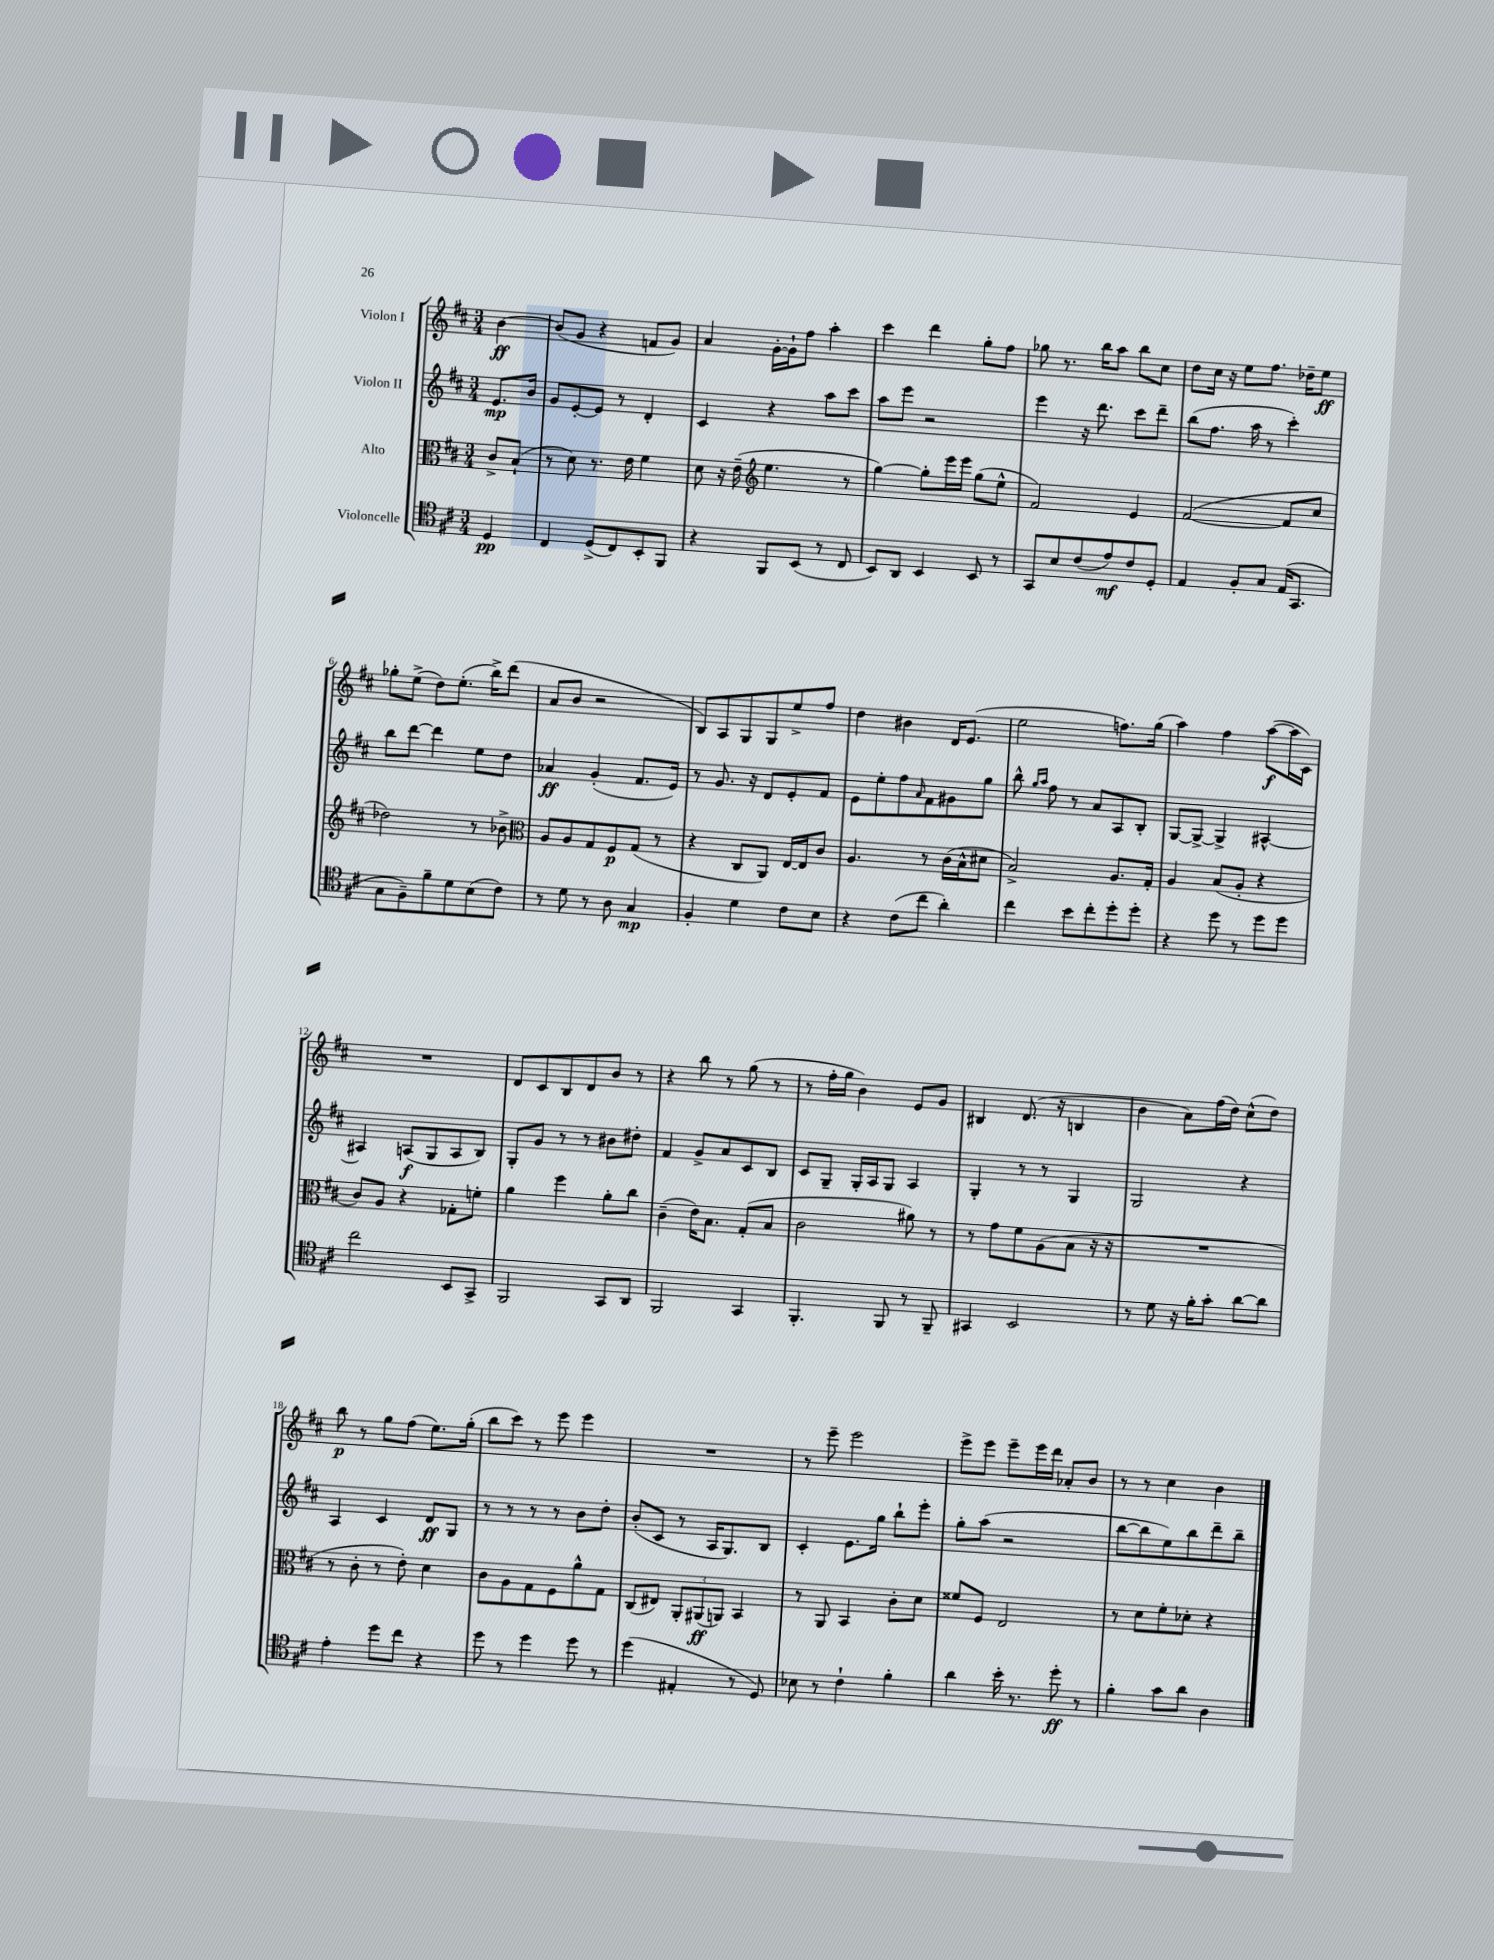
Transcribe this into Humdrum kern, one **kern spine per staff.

**kern	**dynam	**kern	**dynam	**kern	**dynam	**kern	**dynam
*part4	*part4	*part3	*part3	*part2	*part2	*part1	*part1
*staff4	*staff4	*staff3	*staff3	*staff2	*staff2	*staff1	*staff1
*I"Violoncelle	*	*I"Alto	*	*I"Violon II	*	*I"Violon I	*
*clefC4	*	*clefC3	*	*clefG2	*	*clefG2	*
*k[f#c#]	*	*k[f#c#]	*	*k[f#c#]	*	*k[f#c#]	*
*M3/4	*	*M3/4	*	*M3/4	*	*M3/4	*
=	=	=	=	=	=	=	=
4D/	pp	8c#^/L	.	8.e/L	mp	[4b\	ff
.	.	(8B`/J	.	.	.	.	.
.	.	.	.	16b/Jk	.	.	.
=1	=1	=1	=1	=1	=1	=1	=1
4C#/	.	8r	.	8g/L	.	(8b/L]	.
.	.	8d\)	.	[8e'/	.	8g/J	.
(8D^/L	.	8.r	.	8e/J]	.	4r	.
8C#/)	.	.	.	8r	.	.	.
.	.	16e\	.	.	.	.	.
8BB'/	.	4f#\	.	4d'/	.	8fn/L	.
8FF#/J	.	.	.	.	.	8g/J)	.
=2	=2	=2	=2	=2	=2	=2	=2
4r	.	8d\	.	4c#/	.	4a/	.
.	.	16r	.	.	.	.	.
.	.	(16e~\	.	.	.	.	.
*	*	*clefG2	*	*	*	*	*
8FF#/L	.	4.ee\	.	4r	.	[16g'\LL	.
.	.	.	.	.	.	16g`\J]	.
(8BB/J	.	.	.	.	.	8ff#\J	.
8r	.	.	.	8aa\L	.	4aa'\	.
8C#/	.	8r	.	8ccc#\J	.	.	.
=3	=3	=3	=3	=3	=3	=3	=3
8BB/L)	.	[4gg\)	.	8aa\L	.	4ccc#\	.
8AA/J	.	.	.	8eee\J	.	.	.
4BB/	.	8gg'\L]	.	2r	.	4ddd\	.
.	.	16eee\L	.	.	.	.	.
.	.	16eee\JJ	.	.	.	.	.
8BB/	.	(8gg\L	.	.	.	8gg'\L	.
8r	.	8ee^^\J	.	.	.	8ff#\J	.
=4	=4	=4	=4	=4	=4	=4	=4
8GG/L	.	2f#/)	.	4eee\	.	8gg-X\	.
8B/	.	.	.	.	.	8.r	.
(8c#/	.	.	.	16r	.	.	.
.	.	.	.	8.ddd\	.	16bb\KL	.
8e/)	mf	.	.	.	.	8aa\J	.
8c#/	.	4e/	.	8ccc#\L	.	8bb\L	.
8D'/J	.	.	.	8ddd~\J	.	8cc#\J	.
=5	=5	=5	=5	=5	=5	=5	=5
4E/	.	([2f#/	.	(8bb\L	.	8dd\L	.
.	.	.	.	8.ff#\J	.	16cc#\Jk	.
.	.	.	.	.	.	16r	.
8F#'/L	.	.	.	.	.	8ee\L	.
.	.	.	.	16aa\	.	.	.
8G/J	.	.	.	8r	.	8.ff#\J	.
(16E/KL	.	8f#/L]	.	4ccc#'\)	.	.	.
8.GG/J	.	.	.	.	.	16dd-X~\KL	.
.	.	8cc#/J	.	.	.	8ee\J	ff
!!LO:LB:g=z
=6	=6	=6	=6	=6	=6	=6	=6
8G\L	.	2dd-X\)	.	8bb\L	.	8gg-X'\L	.
8F#~\)	.	.	.	[8ddd\J	.	(8ee^\J	.
8f#~\	.	.	.	4ddd\]	.	8dd\L)	.
8d\	.	.	.	.	.	(8.ee'\J	.
(8B\	.	8r	.	8ee\L	.	.	.
.	.	.	.	.	.	16bb^\KL)	.
8c#\J)	.	8b-X^\	.	8dd\J	.	(8ddd\J	.
=7	=7	=7	=7	=7	=7	=7	=7
*	*	*clefC3	*	*	*	*	*
8r	.	8A/L	.	4a-X/	ff	8a/L	.
8d\	.	8A/	.	.	.	8b/J	.
8r	.	8G/	.	(4g'/	.	2r	.
8A\	.	8F#/	p	.	.	.	.
4G/	mp	(8G/J	.	8.f#/L	.	.	.
.	.	8r	.	.	.	.	.
.	.	.	.	16e/Jk)	.	.	.
=8	=8	=8	=8	=8	=8	=8	=8
4F#'/	.	4r	.	8r	.	8B/L)	.
.	.	.	.	8.g/	.	8A/	.
4d\	.	8C#/L	.	.	.	8G/	.
.	.	.	.	16r	.	.	.
.	.	8AA/J)	.	8d/L	.	8G/	.
8c#\L	.	[16E/LL	.	8e'/	.	8ee^/	.
.	.	16E/J]	.	.	.	.	.
8B\J	.	8c#/J	.	8f#/J	.	8ff#/J	.
=9	=9	=9	=9	=9	=9	=9	=9
4r	.	4.A/	.	8e\L	.	4dd\	.
.	.	.	.	8ee'\	.	.	.
(8c#\L	.	.	.	8ff#\	.	4b#X\	.
.	.	.	.	16qqa/	.	.	.
8cc#\J	.	8r	.	8f#\	.	.	.
4a'\)	.	(16c#\LL	.	8g#X\	.	16d/KL	.
.	.	16B^^\J	.	.	.	(8.e/J	.
.	.	8d#X\J	.	8gg\J	.	.	.
=10	=10	=10	=10	=10	=10	=10	=10
4cc#\	.	2B^/)	.	8bb^^\	.	2ee\	.
.	.	.	.	16qqgg/LL	.	.	.
.	.	.	.	16qqaa/JJ	.	.	.
.	.	.	.	8ff#\	.	.	.
8b\L	.	.	.	8r	.	.	.
8cc#'\	.	.	.	8a/L	.	.	.
8dd'\	.	8.A/L	.	8A/	.	8.ffn\L)	.
8dd'\J	.	.	.	8B'/J	.	.	.
.	.	16G'/Jk	.	.	.	(16gg\Jk	.
=11	=11	=11	=11	=11	=11	=11	=11
4r	.	4A/	.	[8G/L	.	4aa\)	.
.	.	.	.	8G^/J_	.	.	.
8dd\	.	(8B/L	.	4G^/]	.	4ff#\	.
8r	.	8A'/J	.	.	.	.	.
8dd\L	.	4r	.	[4A#X^^/	.	([8aa\L	f
8dd\J	.	.	.	.	.	16aa\L]	.
.	.	.	.	.	.	16c#\JJ)	.
!!LO:LB:g=z
=12	=12	=12	=12	=12	=12	=12	=12
2cc#\	.	8c#/L)	.	4A#X/]	.	2.r	.
.	.	8A/J	.	.	.	.	.
.	.	4r	.	(8An/L	f	.	.
.	.	.	.	8G/	.	.	.
8BB/L	.	8G-X'\L	.	8A/	.	.	.
8GG^/J	.	8fn'\J	.	8B/J)	.	.	.
=13	=13	=13	=13	=13	=13	=13	=13
2FF#/	.	4a\	.	8G'/L	.	8d/L	.
.	.	.	.	8g/J	.	8c#/	.
.	.	4ff#\	.	8r	.	8B/	.
.	.	.	.	8r	.	8d/	.
8GG/L	.	8a'\L	.	8b#X\L	.	8b/J	.
8AA/J	.	8cc#\J	.	8dd#X'\J	.	8r	.
=14	=14	=14	=14	=14	=14	=14	=14
2FF#/	.	(4c#~\	.	4f#/	.	4r	.
.	.	16e\KL)	.	8g^/L	.	8bb\	.
.	.	8.B\J	.	.	.	.	.
.	.	.	.	8a/	.	8r	.
4GG/	.	(8G'/L	.	8c#/	.	(8gg\	.
.	.	8B/J	.	8B/J	.	8r	.
=15	=15	=15	=15	=15	=15	=15	=15
4.FF#'/	.	2c#\	.	8c#/L	.	8r	.
.	.	.	.	8G~/J	.	16ff#'\LL	.
.	.	.	.	.	.	16gg\JJ	.
.	.	.	.	16G'/LL	.	4b\)	.
.	.	.	.	16A/J	.	.	.
8FF#/	.	.	.	8G/J	.	.	.
8r	.	8a#X\)	.	4A/	.	8e/L	.
8FF#~/	.	8r	.	.	.	8g/J	.
=16	=16	=16	=16	=16	=16	=16	=16
4GG#X/	.	8r	.	4G'/	.	4B#X/	.
.	.	8g\L	.	.	.	.	.
2BB/	.	8f#\	.	8r	.	(8.d/	.
.	.	(8A\	.	8r	.	.	.
.	.	.	.	.	.	16r	.
.	.	8B\J	.	4G/	.	4Bn/	.
.	.	16r	.	.	.	.	.
.	.	16r	.	.	.	.	.
=17	=17	=17	=17	=17	=17	=17	=17
8r	.	2.r	.	2G/	.	4b\	.
8d\	.	.	.	.	.	.	.
16r	.	.	.	.	.	8a\L)	.
16f#'\KL	.	.	.	.	.	.	.
8g'\J	.	.	.	.	.	(16ff#\L	.
.	.	.	.	.	.	16dd\JJ)	.
[8a\L	.	.	.	4r	.	(8cc#^^\L	.
8a\J]	.	.	.	.	.	8dd\J)	.
!!LO:LB:g=z
=18	=18	=18	=18	=18	=18	=18	=18
4e'\	.	8r	.	4A/	.	8bb\	p
.	.	8c#'\	.	.	.	8r	.
8dd\L	.	8r	.	4c#/	.	8gg\L	.
8cc#\J	.	8e'\)	.	.	.	(8ff#\J	.
4r	.	4d\	.	8d/L	ff	8.ee\L)	.
.	.	.	.	8G/J	.	.	.
.	.	.	.	.	.	(16gg'\Jk	.
=19	=19	=19	=19	=19	=19	=19	=19
8dd\	.	8c#\L	.	8r	.	8bb\L	.
8r	.	8A\	.	8r	.	8ccc#\J)	.
4dd\	.	8G\	.	8r	.	8r	.
.	.	8F#\	.	8r	.	8eee\	.
8dd\	.	8a^^\	.	8b\L	.	4eee\	.
8r	.	8G\J	.	8dd'\J	.	.	.
=20	=20	=20	=20	=20	=20	=20	=20
(4dd\	.	(8C#/L	.	(8b'/L	.	2.r	.
.	.	8E#X/J)	.	8c#/J	.	.	.
4E#X'/	.	12AA'/L	.	8r	.	.	.
.	.	(12AA#X/	ff	.	.	.	.
.	.	.	.	16A/KL	.	.	.
.	.	12AAn/J)	.	.	.	.	.
.	.	.	.	8.G/)	.	.	.
8r	.	4BB/	.	.	.	.	.
8D/)	.	.	.	8B/J	.	.	.
=21	=21	=21	=21	=21	=21	=21	=21
8B-X\	.	8r	.	4c#'/	.	8r	.
8r	.	8AA/	.	.	.	8eee~\	.
4c#`\	.	4BB/	.	8.e\L	.	2eee\	.
.	.	.	.	16gg\Jk	.	.	.
4f#'\	.	8c#'\L	.	8bb`\L	.	.	.
.	.	8d\J	.	8eee'\J	.	.	.
=22	=22	=22	=22	=22	=22	=22	=22
4a\	.	8f##X/L	.	8gg'\L	.	8eee^\L	.
.	.	8F#/J	.	(8aa\J	.	8eee\J	.
16b'\	.	2E/	.	2r	.	8eee~\L	.
8.r	.	.	.	.	.	.	.
.	.	.	.	.	.	16eee\L	.
.	.	.	.	.	.	16ddd\JJ	.
8dd'\	ff	.	.	.	.	8a-X'/L	.
8r	.	.	.	.	.	8b/J	.
=23	=23	=23	=23	=23	=23	=23	=23
4f#'\	.	8r	.	[8bb\L	.	8r	.
.	.	8d\L	.	8bb\]	.	8r	.
8g\L	.	8f#'\	.	8ee\)	.	4cc#\	.
8a\J	.	8d-X'\J	.	8bb\	.	.	.
4A\	.	4r	.	8ddd~\	.	4b\	.
.	.	.	.	8bb~\J	.	.	.
==	==	==	==	==	==	==	==
*-	*-	*-	*-	*-	*-	*-	*-
